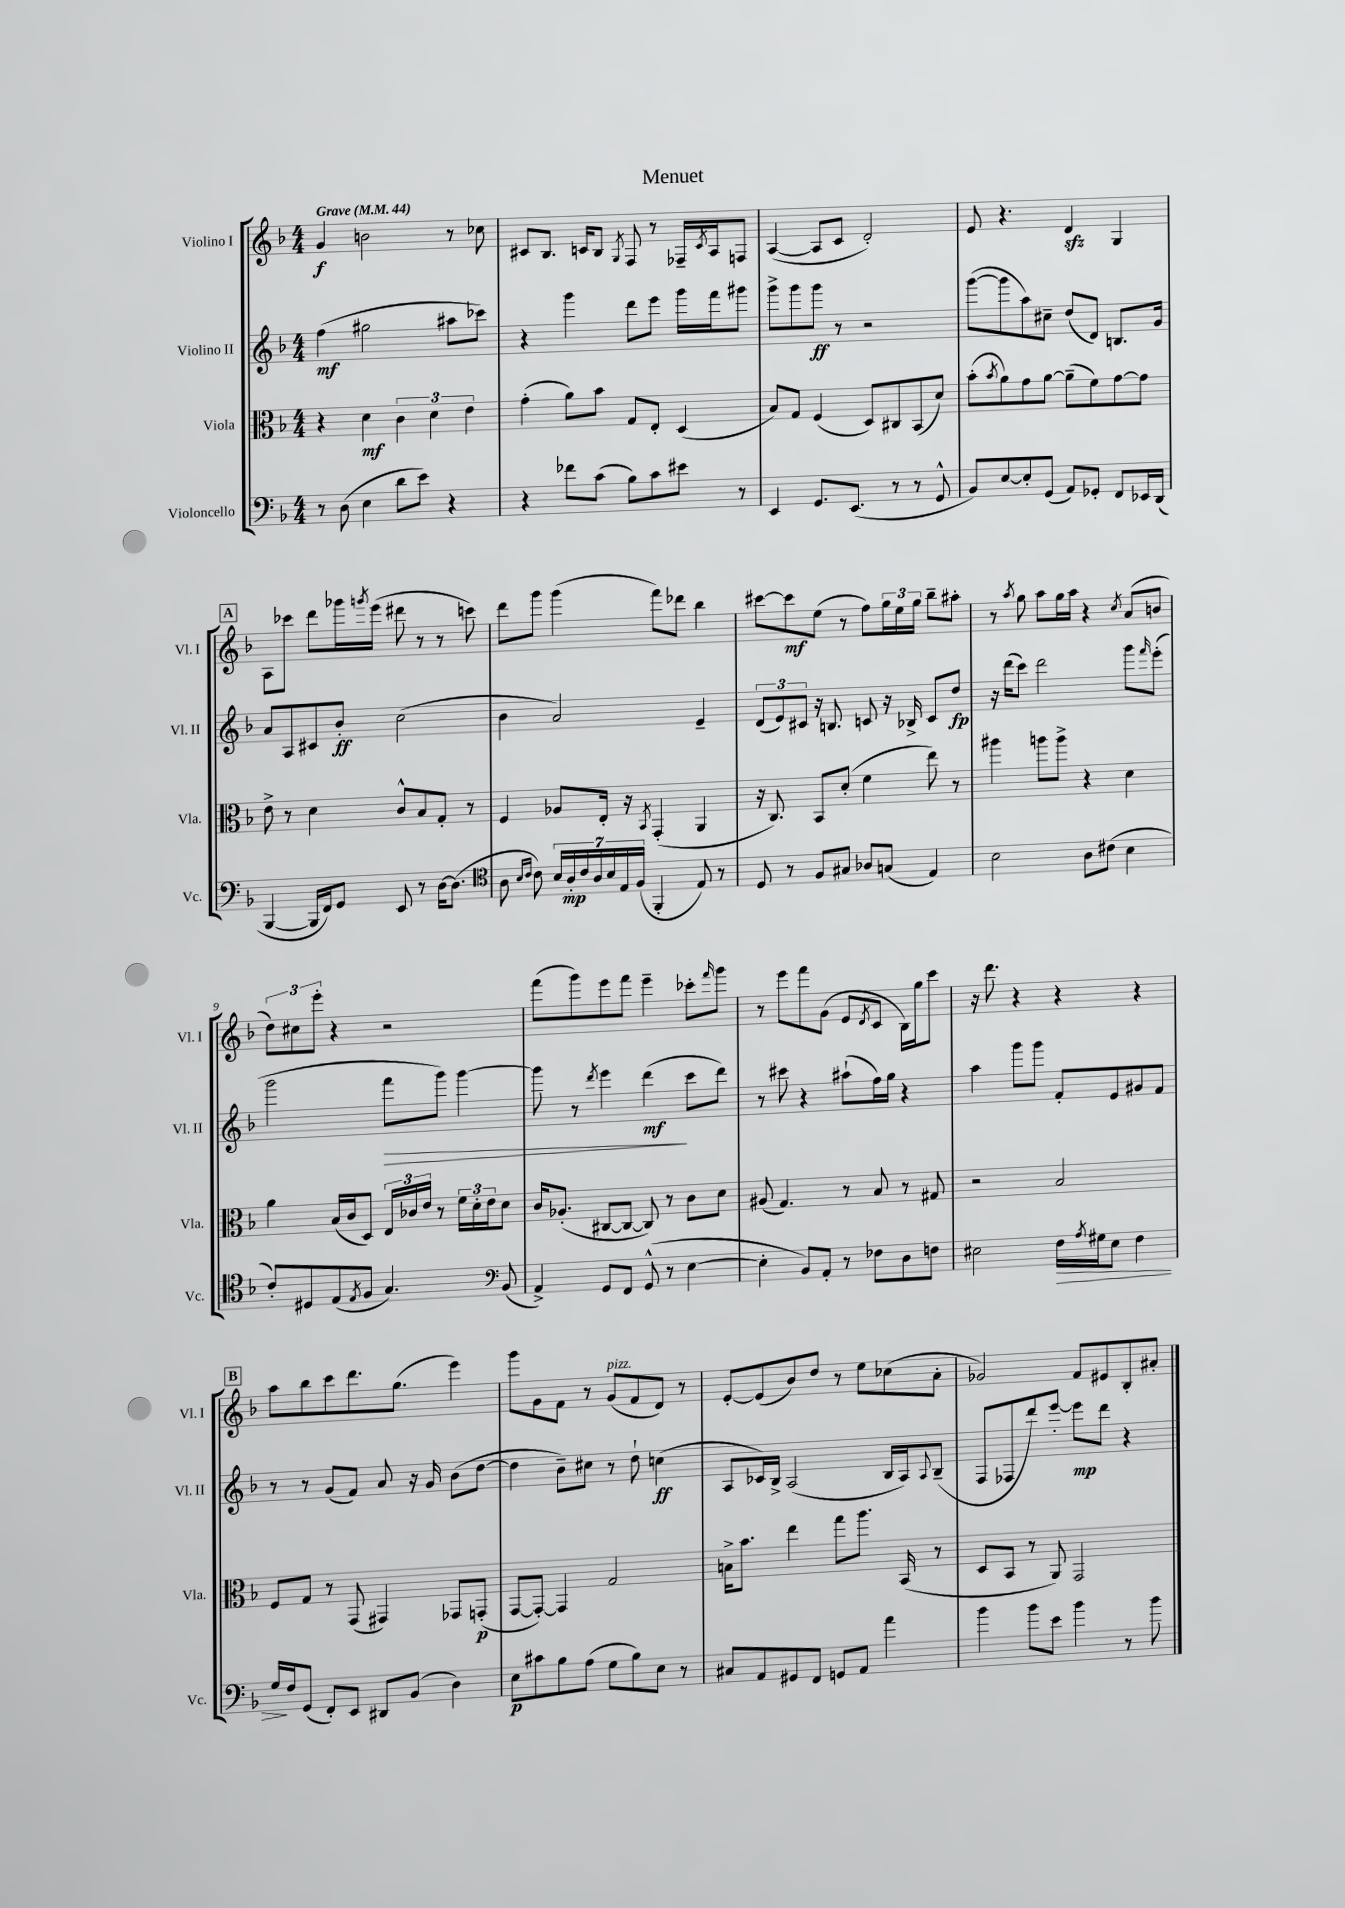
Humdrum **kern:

**kern	**dynam	**kern	**dynam	**kern	**dynam	**kern	**dynam
*part4	*part4	*part3	*part3	*part2	*part2	*part1	*part1
*staff4	*staff4	*staff3	*staff3	*staff2	*staff2	*staff1	*staff1
*I"Violoncello	*	*I"Viola	*	*I"Violino II	*	*I"Violino I	*
*I'Vc.	*	*I'Vla.	*	*I'Vl. II	*	*I'Vl. I	*
*clefF4	*	*clefC3	*	*clefG2	*	*clefG2	*
*k[b-]	*	*k[b-]	*	*k[b-]	*	*k[b-]	*
*M4/4	*	*M4/4	*	*M4/4	*	*M4/4	*
*MM44	*	*MM44	*	*MM44	*	*MM44	*
=1	=1	=1	=1	=1	=1	=1	=1
!	!	!	!	!	!	!LO:TX:a:B:t=Grave	!
8r	.	4r	.	(4ff\	mf	4g/	f
(8D\	.	.	.	.	.	.	.
4E\	.	4d\	mf	2gg#X\	.	2bn\	.
8d\L	.	6c\	.	.	.	.	.
8e\J)	.	.	.	.	.	.	.
.	.	6d\	.	.	.	.	.
4r	.	.	.	8aa#X\L	.	8r	.
.	.	6e\	.	.	.	.	.
.	.	.	.	8ccc-X\J)	.	8cc-X\	.
=2	=2	=2	=2	=2	=2	=2	=2
4r	.	(4g'\	.	4r	.	8c#X/L	.
.	.	.	.	.	.	8.B-/J	.
8f-X\L	.	8a\L)	.	4ggg\	.	.	.
.	.	.	.	.	.	16cn/KL	.
(8c\J	.	8b-\J	.	.	.	8B-/J	.
.	.	.	.	.	.	8qG/	.
8B-\L)	.	8G/L	.	8ddd\L	.	8F/	.
8c\	.	8E'/J	.	8eee\J	.	8r	.
8e#X\J	.	(4D/	.	16ggg\LL	.	16F-X~/LL	.
.	.	.	.	.	.	8qc/	.
.	.	.	.	16fff\J	.	16A/J	.
8r	.	.	.	8ggg#X\J	.	8Fn/J	.
=3	=3	=3	=3	=3	=3	=3	=3
4EE/	.	8B-/L)	.	8ggg^\L	.	([4A/	.
.	.	8G/J	.	8ggg\	.	.	.
8.GG/L	.	(4F/	.	8ggg\J	ff	8A/L]	.
.	.	.	.	8r	.	8c/J	.
(8.EE/J	.	.	.	.	.	.	.
.	.	8D/L)	.	2r	.	2d'/)	.
8r	.	8C#X/	.	.	.	.	.
8r	.	(8BB-/	.	.	.	.	.
8GG^^/	.	8d/J)	.	.	.	.	.
=4	=4	=4	=4	=4	=4	=4	=4
8BB-/L)	.	(8b-'\L	.	([8ggg\L	.	8e/	.
.	.	8qb-/	.	.	.	.	.
[8E/	.	8a\)	.	8ggg\]	.	4.r	.
8E'/]	.	8g\	.	8aa\)	.	.	.
(8GG/J	.	[8a\J	.	8cc#X~\J	.	.	.
8AA/L)	.	(8a~\L]	.	(8dd/L	.	4dzz/	.
8GG-X'/J	.	8f\)	.	8d/J)	.	.	.
8FF/L	.	[8g\	.	8.Bn/L	.	4G/	.
16EE-X/L	.	8g\J]	.	.	.	.	.
(16DD/JJ	.	.	.	16g/Jk	.	.	.
!!LO:LB:g=z
!!LO:REH:place=s1:t=A
=5	=5	=5	=5	=5	=5	=5	=5
[4BBB-/	.	8e^\	.	8a/L	.	8A\L	.
.	.	8r	.	8A/	.	8ccc-X\J	.
16BBB-/LL]	.	4d\	.	8c#X/	.	8ddd\L	.
16FF/J)	.	.	.	.	.	.	.
8GG/J	.	.	.	8b-'/J	ff	16ggg-X\L	.
.	.	.	.	.	.	8qgggn/	.
.	.	.	.	.	.	(16eee\JJ	.
8EE/	.	8c^^/L	.	(2cc\	.	8ddd#X\	.
8r	.	8B-/	.	.	.	8r	.
[16D\KL	.	8G'/J	.	.	.	8r	.
(8.D\J]	.	.	.	.	.	.	.
.	.	8r	.	.	.	8cccn\)	.
=6	=6	=6	=6	=6	=6	=6	=6
*clefC4	*	*	*	*	*	*	*
8A\	.	4F/	.	4b-\	.	8ddd\L	.
16qqB-/LL	.	.	.	.	.	.	.
16qqc/JJ	.	.	.	.	.	.	.
8c\)	.	.	.	.	.	8ggg\J	.
28B-/LL	.	8A-X/L	.	2a/)	.	(4ggg\	.
28A'/	mp	.	.	.	.	.	.
28c/	.	.	.	.	.	.	.
28A/	.	.	.	.	.	.	.
.	.	16E'/Jk	.	.	.	.	.
28B-/	.	.	.	.	.	.	.
28E/	.	.	.	.	.	.	.
.	.	16r	.	.	.	.	.
(28F/JJ	.	.	.	.	.	.	.
.	.	8qBB-/	.	.	.	.	.
4FF'/	.	(4GG'/	.	.	.	8fff\L)	.
.	.	.	.	.	.	8ddd-X\J	.
8E/)	.	4AA/	.	4e~/	.	4bb-\	.
8r	.	.	.	.	.	.	.
=7	=7	=7	=7	=7	=7	=7	=7
8D/	.	16r	.	(12d/L	.	[8ccc#X\L	.
.	.	8.C/)	.	.	.	.	.
.	.	.	.	12e/)	.	.	.
8r	.	.	.	.	.	8ccc#\]	mf
.	.	.	.	12c#X/J	.	.	.
8F/L	.	8BB-/L	.	16r	.	(8ee\J	.
.	.	.	.	8.Bn/	.	.	.
8G#X/J	.	(8d'/J	.	.	.	8r	.
8A-X/L	.	4f\	.	8cn/	.	8ff\L)	.
(8Gn/J	.	.	.	16r	.	24gg\L	.
.	.	.	.	.	.	24ee\	.
.	.	.	.	16B-X^/	.	.	.
.	.	.	.	.	.	24gg\JJ	.
4E/)	.	8ee\)	.	8c/L	.	8bb-~\L	.
.	.	8r	.	8dd/J	fp	8aa#X'\J	.
=8	=8	=8	=8	=8	=8	=8	=8
2B-\	.	4aa#X\	.	16r	.	8r	.
.	.	.	.	(16ddd\KL	.	.	.
.	.	.	.	.	.	8qaa/	.
.	.	.	.	8ccc\J)	.	8gg\	.
.	.	8aan\L	.	2ddd\	.	8aa\L	.
.	.	8aa^\J	.	.	.	16gg\L	.
.	.	.	.	.	.	16aa\JJ	.
8A\L	.	4r	.	.	.	4r	.
(8c#X\J	.	.	.	.	.	.	.
.	.	.	.	.	.	8qcc/	.
4B-\	.	4d\	.	8ggg\L	.	(8a/L	.
.	.	.	.	16qqfff/	.	.	.
.	.	.	.	(8eee'\J	.	8bn/J	.
!!LO:LB:g=z
=9	=9	=9	=9	=9	=9	=9	=9
8c'/L)	.	4a\	.	2ggg\	.	12dd\L)	.
.	.	.	.	.	.	12cc#X\	.
8D#X/	.	.	.	.	.	.	.
.	.	.	.	.	.	12eee'\J	.
(8E/	.	(16B-/LL	.	.	.	4r	.
.	.	16c/J	.	.	.	.	.
8qE/	.	.	.	.	.	.	.
8F/J	.	8D/J)	.	.	.	.	.
!	!	!	!	!	!LO:HP:b	!	!
4.G/)	.	24E/LL	.	8fff\L	>	2r	.
.	.	24c-X/	.	.	.	.	.
.	.	24e/JJ	.	.	.	.	.
.	.	8r	.	8ggg\J)	.	.	.
.	.	24f\LL	.	[4ggg\	.	.	.
.	.	24d'\	.	.	.	.	.
.	.	24e\J	.	.	.	.	.
*clefF4	*	*	*	*	*	*	*
(8BB-/	.	8d\J	.	.	.	.	.
=10	=10	=10	=10	=10	=10	=10	=10
4AA^/)	.	16c/KL	.	8ggg\]	.	(8fff\L	.
.	.	(8.A-X'/J	.	.	.	.	.
.	.	.	.	8r	.	8ggg\)	.
.	.	.	.	8qddd/	.	.	.
8GG/L	.	[8C#X/L	.	4eee\	.	8eee\	.
8FF/J	.	8C#/J_	.	.	.	8fff\J	.
(8GG^^/	.	8C#/])	.	(4ddd\	mf	4eee~\	.
8r	.	8r	.	.	.	.	.
[4E\	.	8c\L	.	8ccc\L	]	8ccc-X'\L	.
.	.	.	.	.	.	16qqfff/	.
.	.	8d\J	.	8ddd\J)	.	8ggg\J	.
=11	=11	=11	=11	=11	=11	=11	=11
4E'\]	.	(8A#X/	.	8r	.	8r	.
.	.	4.G/)	.	8ccc#X\	.	8eee\L	.
8BB-/L)	.	.	.	4r	.	8fff\	.
8AA'/J	.	.	.	.	.	(8g\J	.
8r	.	8r	.	(8aa#X`\L	.	8e/L	.
.	.	.	.	.	.	8qd/	.
8F-X\L	.	8B-/	.	16ff\L)	.	8c/J	.
.	.	.	.	16gg\JJ	.	.	.
8D\	.	8r	.	4r	.	16B-\LL)	.
.	.	.	.	.	.	16gg\J	.
8Fn\J	.	8G#X/	.	.	.	8ccc\J	.
=12	=12	=12	=12	=12	=12	=12	=12
2E#X\	.	2r	.	4aa\	.	16r	.
.	.	.	.	.	.	8.ddd\	.
.	.	.	.	8ggg\L	.	4r	.
.	.	.	.	8ggg\J	.	.	.
!	!LO:HP:b	!	!	!	!	!	!
16F\LL	>	2B-/	.	8f'/L	.	4r	.
8qA/	.	.	.	.	.	.	.
16G#X\J	.	.	.	.	.	.	.
8E#\J	.	.	.	8e/	.	.	.
4F\	.	.	.	8g#X/	.	4r	.
.	.	.	.	8f/J	.	.	.
!!LO:LB:g=z
!!LO:REH:place=s1:t=B
=13	=13	=13	=13	=13	=13	=13	=13
16G/LL	.	8F/L	.	8r	.	8aa\L	.
16F/J	]	.	.	.	.	.	.
(8GG/J	.	8G/J	.	8r	.	8bb-\	.
8FF'/L)	.	8r	.	(8g/L	.	8ccc\	.
8EE/J	.	(8GG/	.	8f/J)	.	8.ddd\	.
8DD#X/L	.	4GG#X/)	.	8a/	.	.	.
.	.	.	.	.	.	(8.gg\J	.
(8BB-/J	.	.	.	16r	.	.	.
.	.	.	.	16g/	.	.	.
4D\)	.	8GG-X/L	.	(8b-\L	.	4eee\)	.
.	.	(8GGn'/J	p	[8dd\J	.	.	.
=14	=14	=14	=14	=14	=14	=14	=14
8E\L	p	[8GG/L	.	4dd\]	.	8ggg\L	.
8c#X\	.	8GG'/J_)	.	.	.	8g\	.
8B-\	.	4GG/]	.	8b-~\L)	.	8f\J	.
(8A\J	.	.	.	8cc#X\J	.	8r	.
!	!	!	!	!	!	!LO:TX:a:i:t=pizz.	!
8G\L	.	2G/	.	8r	.	(8g/L	.
8B-\)	.	.	.	8dd`\	.	8f/	.
8E\J	.	.	.	(4ccn\	ff	8d/J)	.
8r	.	.	.	.	.	8r	.
=15	=15	=15	=15	=15	=15	=15	=15
8C#X/L	.	16Bn^\KL	.	8A/L	.	[8e'/L	.
.	.	8.b-\J	.	.	.	.	.
8AA/	.	.	.	16c-X/L)	.	(8e/]	.
.	.	.	.	16B-^/JJ	.	.	.
8GG#X/	.	4ee\	.	(2A/	.	8b-/)	.
8FF/J	.	.	.	.	.	8dd/J	.
8GGn/L	.	8gg\L	.	.	.	8r	.
8AA/J	.	8.aa\J	.	.	.	8ee\L	.
4a\	.	.	.	16B-/LL	.	(8cc-X\	.
.	.	(16BB-/	.	16A/J)	.	.	.
.	.	.	.	8qqA/	.	.	.
.	.	8r	.	(8B-~/J	.	8a'\J	.
=16	=16	=16	=16	=16	=16	=16	=16
4b-\	.	8D/L	.	8F/L	.	2g-X/)	.
.	.	8BB-/J	.	8F-X/	.	.	.
8b-\L	.	8r	.	8ddd/)	.	.	.
8e\J	.	8AA/)	.	[8eee'/J	.	.	.
4b-\	.	2GG/	.	8eee\L]	mp	8f/L	.
.	.	.	.	8ddd\J	.	8e#X/	.
8r	.	.	.	4r	.	8B-'/	.
8b-\	.	.	.	.	.	8a#X'/J	.
==	==	==	==	==	==	==	==
*-	*-	*-	*-	*-	*-	*-	*-
